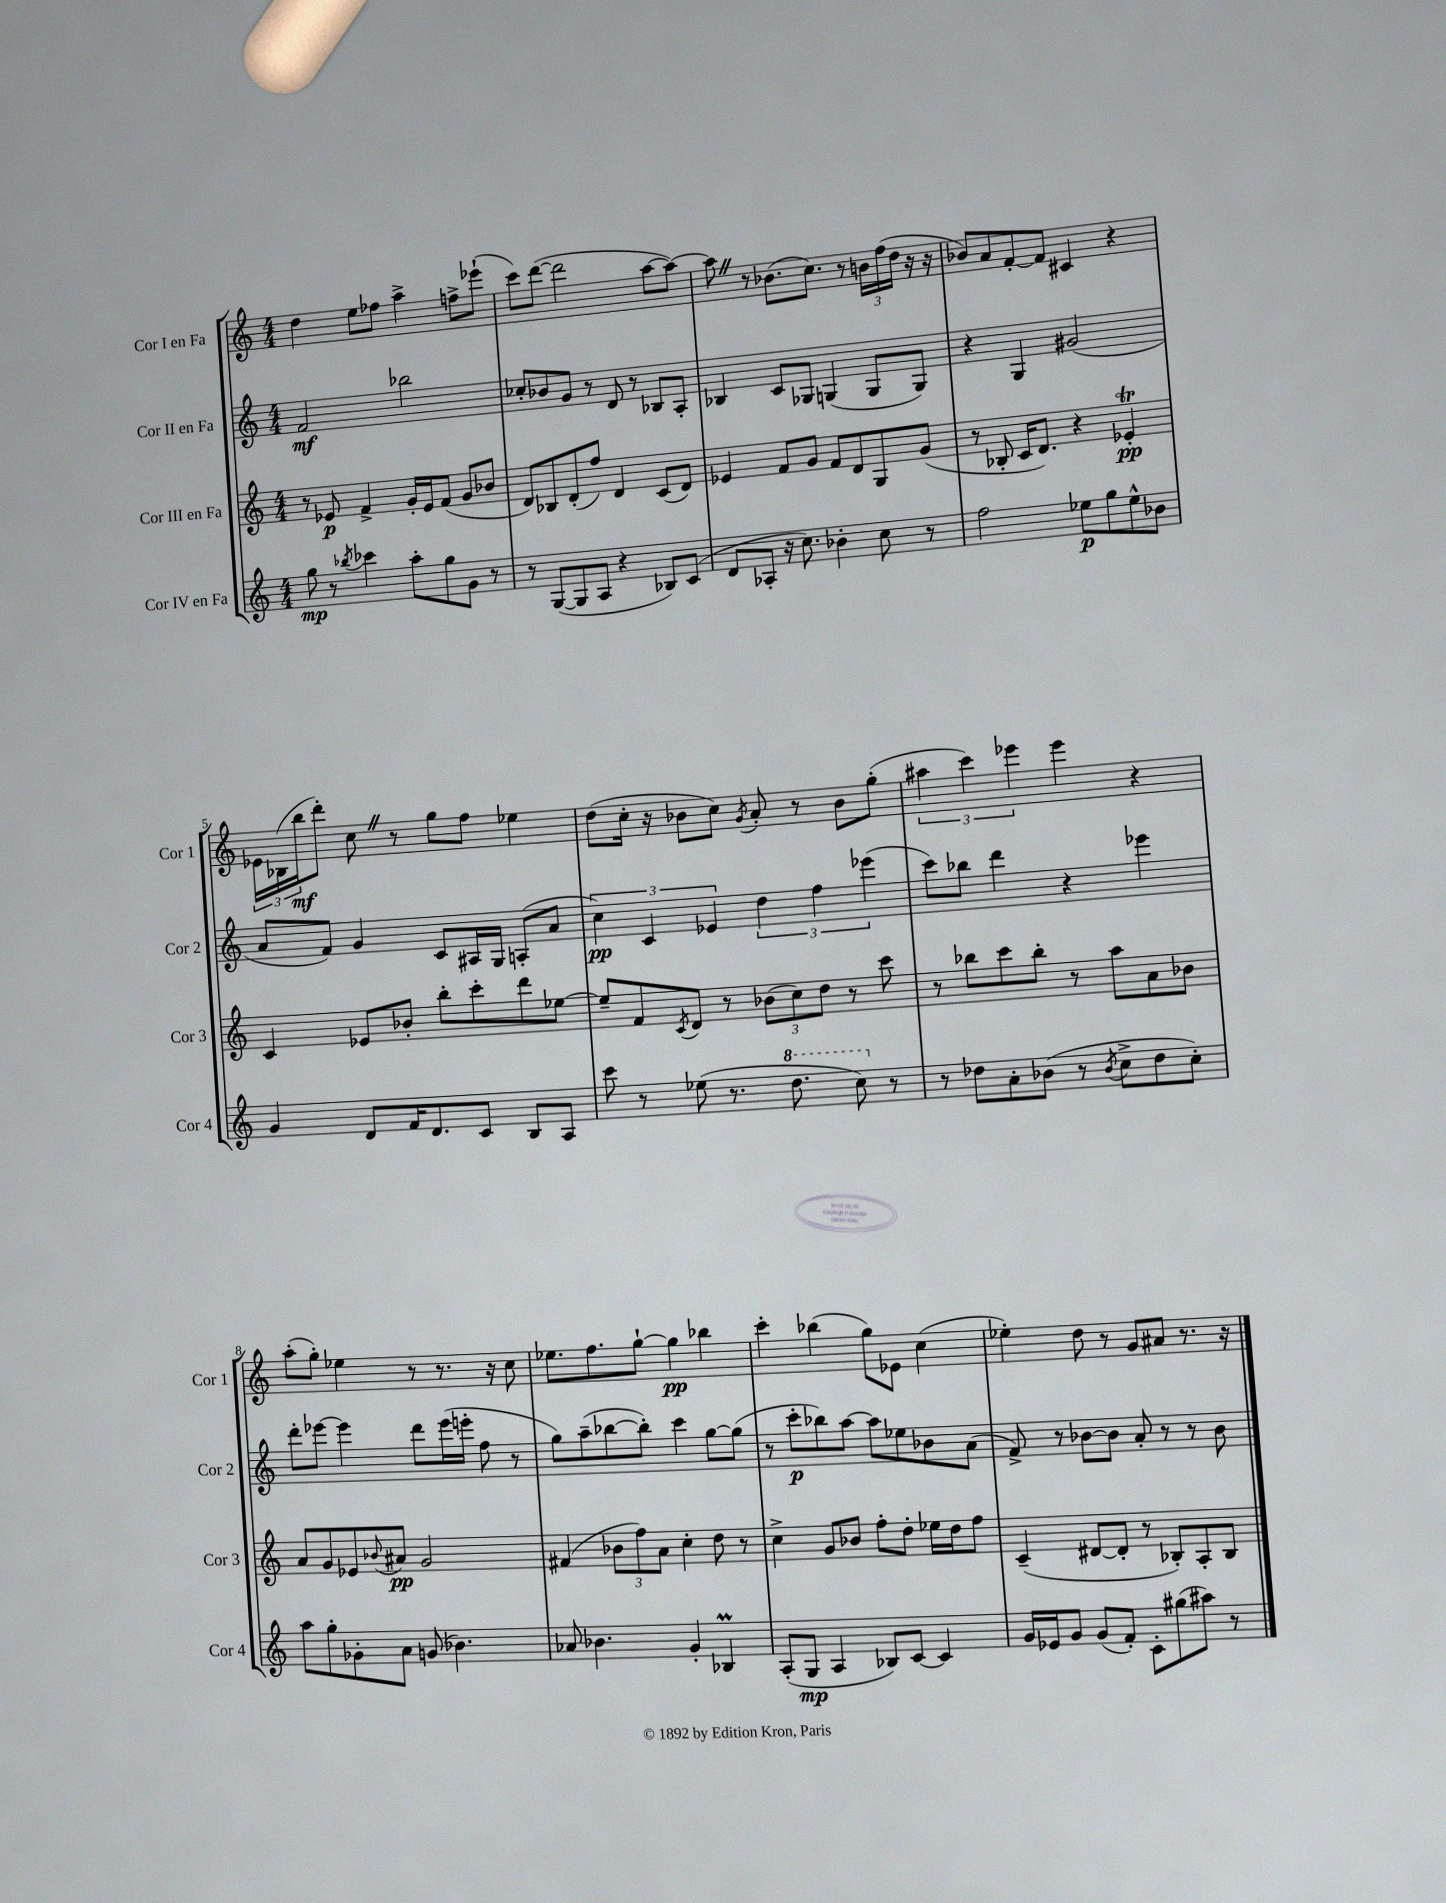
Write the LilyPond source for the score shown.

<<
\new StaffGroup <<
\new Staff = "s0" \with { instrumentName = "Cor I en Fa" shortInstrumentName = "Cor 1" } {
    \clef treble \key c \major \numericTimeSignature \time 4/4
    d''4 e''8 fes''8 a''4-> f''8-> ees'''8-!( |
    c'''8) d'''8~( d'''2 a''8~ a''8~) |
    a''8 \once \override BreathingSign.text = \markup { \musicglyph "scripts.caesura.straight" } \breathe r8 bes'8.( c''8.) r8 \tuplet 3/2 { b'16 f''16( d''16 } r16 r16 |
    bes'8) a'8 f'8~-. f'8 cis'4 r4 |
    \tuplet 3/2 { ees'16 bes16( b''16\mf } d'''8-.) c''8 \once \override BreathingSign.text = \markup { \musicglyph "scripts.caesura.straight" } \breathe r8 g''8 f''8 ees''4 |
    d''8( c''16-. r16 bes'8 c''8) \acciaccatura { g'8 } a'8-. r8 bes'8 g''8-.( |
    \tuplet 3/2 { ais''4 c'''4) ees'''4 } ees'''4 r4 |
    a''8-.( g''8-.) ees''4 r8 r8. r16 c''8 |
    ees''8. f''8. g''8~-! g''4\pp bes''4 |
    c'''4-. bes''4( g''8) ees'8 c''4( |
    ees''4-.) d''8 r8 g'8 ais'8 r8. r16 \bar "|." |
}
\new Staff = "s1" \with { instrumentName = "Cor II en Fa" shortInstrumentName = "Cor 2" } {
    \clef treble \key c \major \numericTimeSignature \time 4/4
    f'2\mf bes''2 |
    ces''8-. bes'8 g'8 r8 d'8 r8 bes8 a8-. |
    bes4 c'8 ges8 g4( g8 g8) |
    r4 g4 gis'2( |
    a'8 f'8) g'4 c'8 ais16 g16 a8-.( a'8 |
    \tuplet 3/2 { c''4\pp) c'4 ees'4 } \tuplet 3/2 { d''4 f''4 ees'''4( } |
    c'''8) bes''8 d'''4 r4 ees'''4 |
    d'''8-. ees'''8~ ees'''4 d'''8 ees'''16( e'''16-. f''8 r8 |
    g''8) a''8--( bes''8~ bes''8-.) c'''4 g''8~ g''8( |
    r8 c'''8-.\p bes''8) a''8~ a''8 ees''8 bes'8 a'8( |
    f'8->) r8 bes'8~ bes'8 a'8-. r8 r8 bes'8 \bar "|." |
}
\new Staff = "s2" \with { instrumentName = "Cor III en Fa" shortInstrumentName = "Cor 3" } {
    \clef treble \key c \major \numericTimeSignature \time 4/4
    r8 ees'8\p f'4-> g'16-. ees'16 f'8( g'8 bes'8 |
    d'8) bes8 d'8-.( f''8) d'4 c'8( d'8) |
    ees'4 f'8 g'8 f'8 d'8 g8 g'8( |
    r8 bes8-. c'16 d'8.) r4 ees'4-.\trill\pp |
    c'4 ees'8 bes'8-. b''8-. c'''8-. d'''8 ees''8~ |
    ees''8-- f'8 \acciaccatura { c'8 } d'8 r8 \tuplet 3/2 { bes'8( c''8) d''8 } r8 c'''8 |
    r8 bes''8 c'''8 bes''8-. r8 a''8 a'8 bes'8 |
    a'8 g'8 ees'8 \appoggiatura { bes'8 } ais'8\pp g'2 |
    fis'4( \tuplet 3/2 { bes'8 f''8) a'8 } c''4-. d''8 r8 |
    c''4-> g'8 bes'8 f''8-. d''8-. ees''16 d''16 f''8 |
    c'4--( dis'8~ dis'8-. r8 bes8-.) a8-. bes8 \bar "|." |
}
\new Staff = "s3" \with { instrumentName = "Cor IV en Fa" shortInstrumentName = "Cor 4" } {
    \clef treble \key c \major \numericTimeSignature \time 4/4
    g''8\mp r8 \acciaccatura { bes''8 } ces'''4 a''8-. g''8 g'8 r8 |
    r8 g8~( g8 a8 r4 bes8) c'8( |
    d'8 aes8-. r16 c''8.) bes'4-. c''8 r8 |
    f''2 ees''8\p g''8 ees''8-^ bes'8 |
    g'4 d'8 f'16 d'8. c'8 b8 a8 |
    c'''8 r8 ees''8( r8. \ottava #1 d'''8. c'''8) \ottava #0 r8 |
    r8 des''8 a'8-. bes'8( r8 \acciaccatura { bes'8 } c''8-> des''8 c''8-.) |
    a''8 g''8-. ges'8-. a'8 g'8( bes'4.) |
    aes'8 bes'4. g'4-. bes4\prall |
    a8-.( g8\mp a4 bes8) c'8~ c'4 |
    g'16 ees'16 g'8 g'8( f'8-.) c'8-. gis''8( ais''8) r8 \bar "|." |
}
>>
>>
